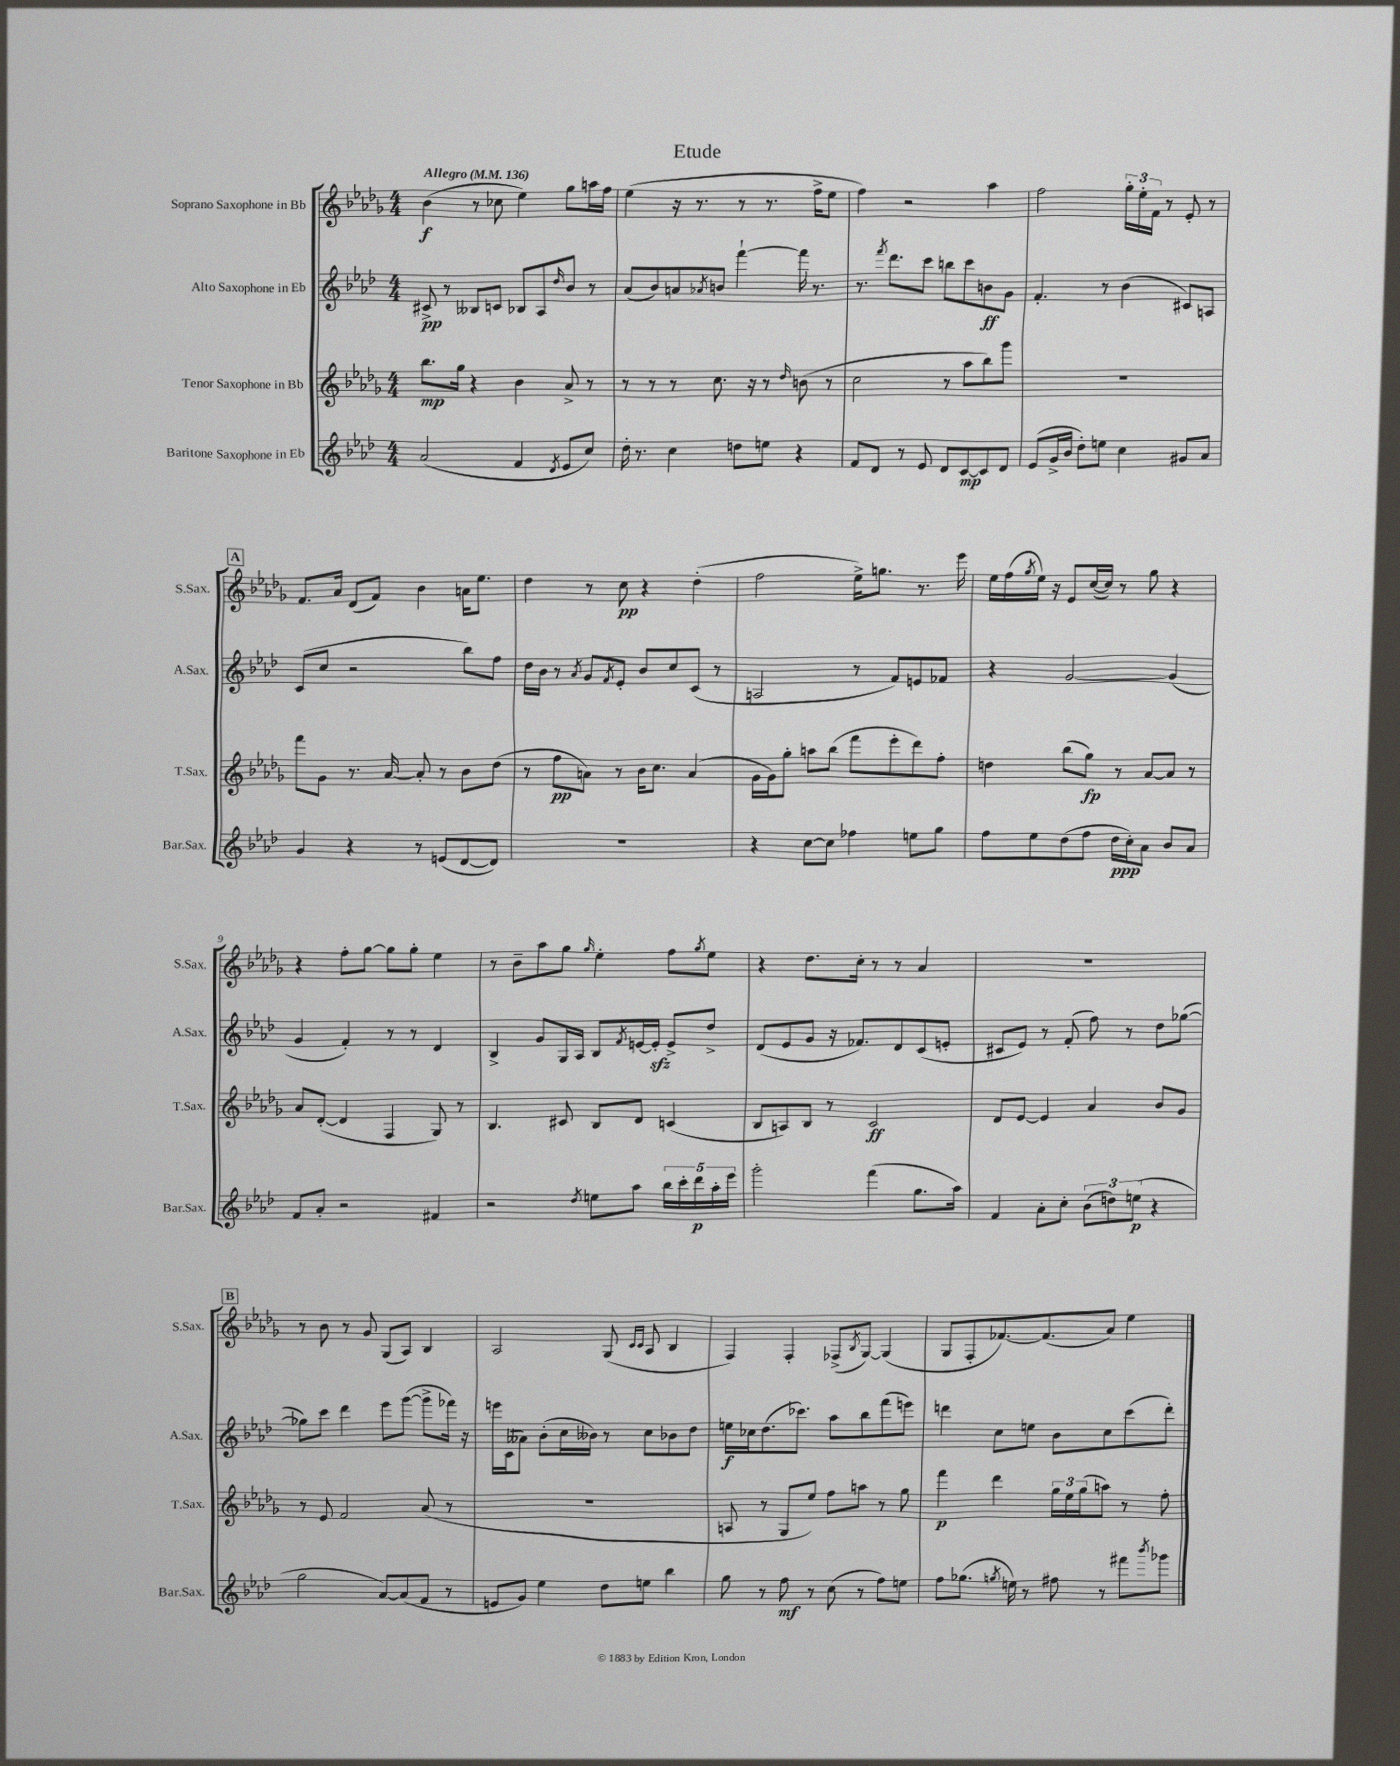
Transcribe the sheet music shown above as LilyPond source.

\header { title = "Etude" }
<<
\new StaffGroup <<
\new Staff = "s0" \with { instrumentName = "Soprano Saxophone in Bb" shortInstrumentName = "S.Sax." } {
    \clef treble \key des \major \numericTimeSignature \time 4/4 \tempo "Allegro" 4 = 136
    bes'4\f( r8 ces''8 ees''4) ges''8 a''16 f''16 |
    ees''4( r16 r8. r8 r8. f''16-> ees''8 |
    f''4) r2 aes''4 |
    f''2 \tuplet 3/2 { ges''16-. ees''16-. f'16 } r8 ees'8-. r8 |
    \mark \markup { \box "A" } f'8. aes'16 des'8( f'8) bes'4 a'16 ees''8. |
    des''4 r8 c''8\pp r4 des''4-.( |
    f''2 ees''16->) g''8. r8. ees'''16 |
    ees''16 f''16( \acciaccatura { ges''8 } ees''16) r16 ees'8 c''16~( c''16) r8 ges''8 r4 |
    r4 f''8-. ges''8~ ges''8 ges''8-. ees''4 |
    r8 bes'8-- aes''8 ges''8 \grace { ges''16 } ees''4-. f''8 \acciaccatura { ges''8 } ees''8 |
    r4 des''8. c''16-. r8 r8 aes'4 |
    R1 |
    \mark \markup { \box "B" } r8 bes'8 r8 ges'8 ges8( aes8) bes4 |
    aes2 ges8( \grace { c'16 c'16 } aes8 bes4 |
    f4) f4-. fes8->( \acciaccatura { bes8 } ges8~) ges4( |
    ges8 f8-. fes'8.~) fes'8.( aes'8) ees''4 \bar "|." |
}
\new Staff = "s1" \with { instrumentName = "Alto Saxophone in Eb" shortInstrumentName = "A.Sax." } {
    \clef treble \key aes \major \numericTimeSignature \time 4/4
    cis'8->\pp r8 beses8 c'8 bes8 aes8 \grace { des''16 } bes'8 r8 |
    aes'8( bes'8) a'8 \acciaccatura { aes'8 } b'8 f'''4~-! f'''16 r8. |
    r8. \acciaccatura { f'''8 } des'''8. c'''8 b''8 c'''8 b'8\ff g'8 |
    f'4.-. r8 bes'4( cis'8) a8 |
    \mark \markup { \box "A" } c'8( c''8 r2 bes''8) f''8 |
    des''16 bes'16 r8 \acciaccatura { aes'8 } g'8 \acciaccatura { f'8 } ees'8-. bes'8 c''8 c'8( r8 |
    a2 r8 f'8) e'8 fes'8 |
    r4 g'2~ g'4( |
    g'4 f'4-.) r8 r8 des'4 |
    bes4-> g'8 g16 aes16 bes8 \acciaccatura { f'8 } e'16~ e'16-.\sfz e'8-> des''8-> |
    des'8( ees'8 g'8 r16 fes'8.) des'8 c'8( e'8-. |
    cis'8 ees'8) r8 f'8-.( f''8) r8 des''8 ges''8~( |
    \mark \markup { \box "B" } ges''8) c'''8 des'''4 ees'''8 g'''8~( g'''8-> fes'''16) r16 |
    e'''16 c'16( aeses'8) bes'8-.( c''16 beses'16) r8 c''8 bes'8 des''8 |
    e''16\f ces''16 des''8.( ces'''8.) aes''8 bes''8 f'''8( e'''8) |
    d'''4 c''8 e''8 bes'8 c''8 c'''8( d'''8-.) \bar "|." |
}
\new Staff = "s2" \with { instrumentName = "Tenor Saxophone in Bb" shortInstrumentName = "T.Sax." } {
    \clef treble \key des \major \numericTimeSignature \time 4/4
    bes''8.\mp ges''16 r4 bes'4 aes'8-> r8 |
    r8 r8 r8 c''8. r16 r8 \grace { des''16 } b'8( r8 |
    c''2 r8 aes''8 bes''8) ges'''8 |
    R1 |
    \mark \markup { \box "A" } f'''8 ges'8 r8. aes'16~ aes'8-. r8 bes'8 des''8( |
    r8 f''8\pp a'8) r8 bes'16 c''8. a'4( |
    ges'16 ges'16) ges''8-. a''8 bes''8( f'''8 ees'''8-. des'''8) f''8-. |
    d''4 bes''8( ges''8\fp) r8 aes'8~ aes'8 r8 |
    aes'8 des'8~-.( des'4 f4 ges8) r8 |
    bes4. cis'8 bes8 des'8 c'4( |
    bes8 a8) bes8 r8 c'2\ff |
    des'8 ees'8~ ees'4 aes'4 bes'8 ges'8 |
    \mark \markup { \box "B" } r8 ees'8 f'2 aes'8( r8 |
    R1 |
    a8 r8 ges8 ees''8) f''8 a''8 r8 ges''8 |
    f'''4\p des'''4 \tuplet 3/2 { ges''16 ees''16 ges''16( } a''8) r8 f''8-. \bar "|." |
}
\new Staff = "s3" \with { instrumentName = "Baritone Saxophone in Eb" shortInstrumentName = "Bar.Sax." } {
    \clef treble \key aes \major \numericTimeSignature \time 4/4
    aes'2( f'4 \acciaccatura { des'8 } ees'8 c''8) |
    des''16-. r8. c''4 d''8 e''8 r4 |
    f'8 des'8 r8 ees'8 des'8 c'8~\mp c'8 des'8 |
    ees'8( g'16-> bes'16 des''8-.) e''8 c''4 gis'8 aes'8 |
    \mark \markup { \box "A" } g'4 r4 r8 e'8( des'8~ des'8) |
    R1 |
    r4 c''8~ c''8 fes''4 e''8 g''8 |
    f''8 ees''8 des''8( f''8 des''16\ppp c''16-.) aes'8 bes'8 aes'8 |
    f'8 aes'8-. r2 fis'4 |
    r2 \acciaccatura { des''8 } e''8 aes''8 \tuplet 5/4 { bes''16 c'''16-. des'''16\p aes''16-. ees'''16 } |
    g'''2-. f'''4( g''8. aes''16) |
    f'4 aes'8-. c''8-. \tuplet 3/2 { bes'8( d''8) e''8\p( } r4 |
    \mark \markup { \box "B" } g''2 aes'8~) aes'8( f'8 r8 |
    e'8 g'8) ees''4 des''8 e''8 bes''4 |
    g''8 r8 f''8\mf r8 c''8( r8 f''8) e''8 |
    f''8 ges''8.( \acciaccatura { g''8 } e''16) r8 fis''8 r8 fis'''8 \acciaccatura { bes'''8 } ges'''8 \bar "|." |
}
>>
>>
